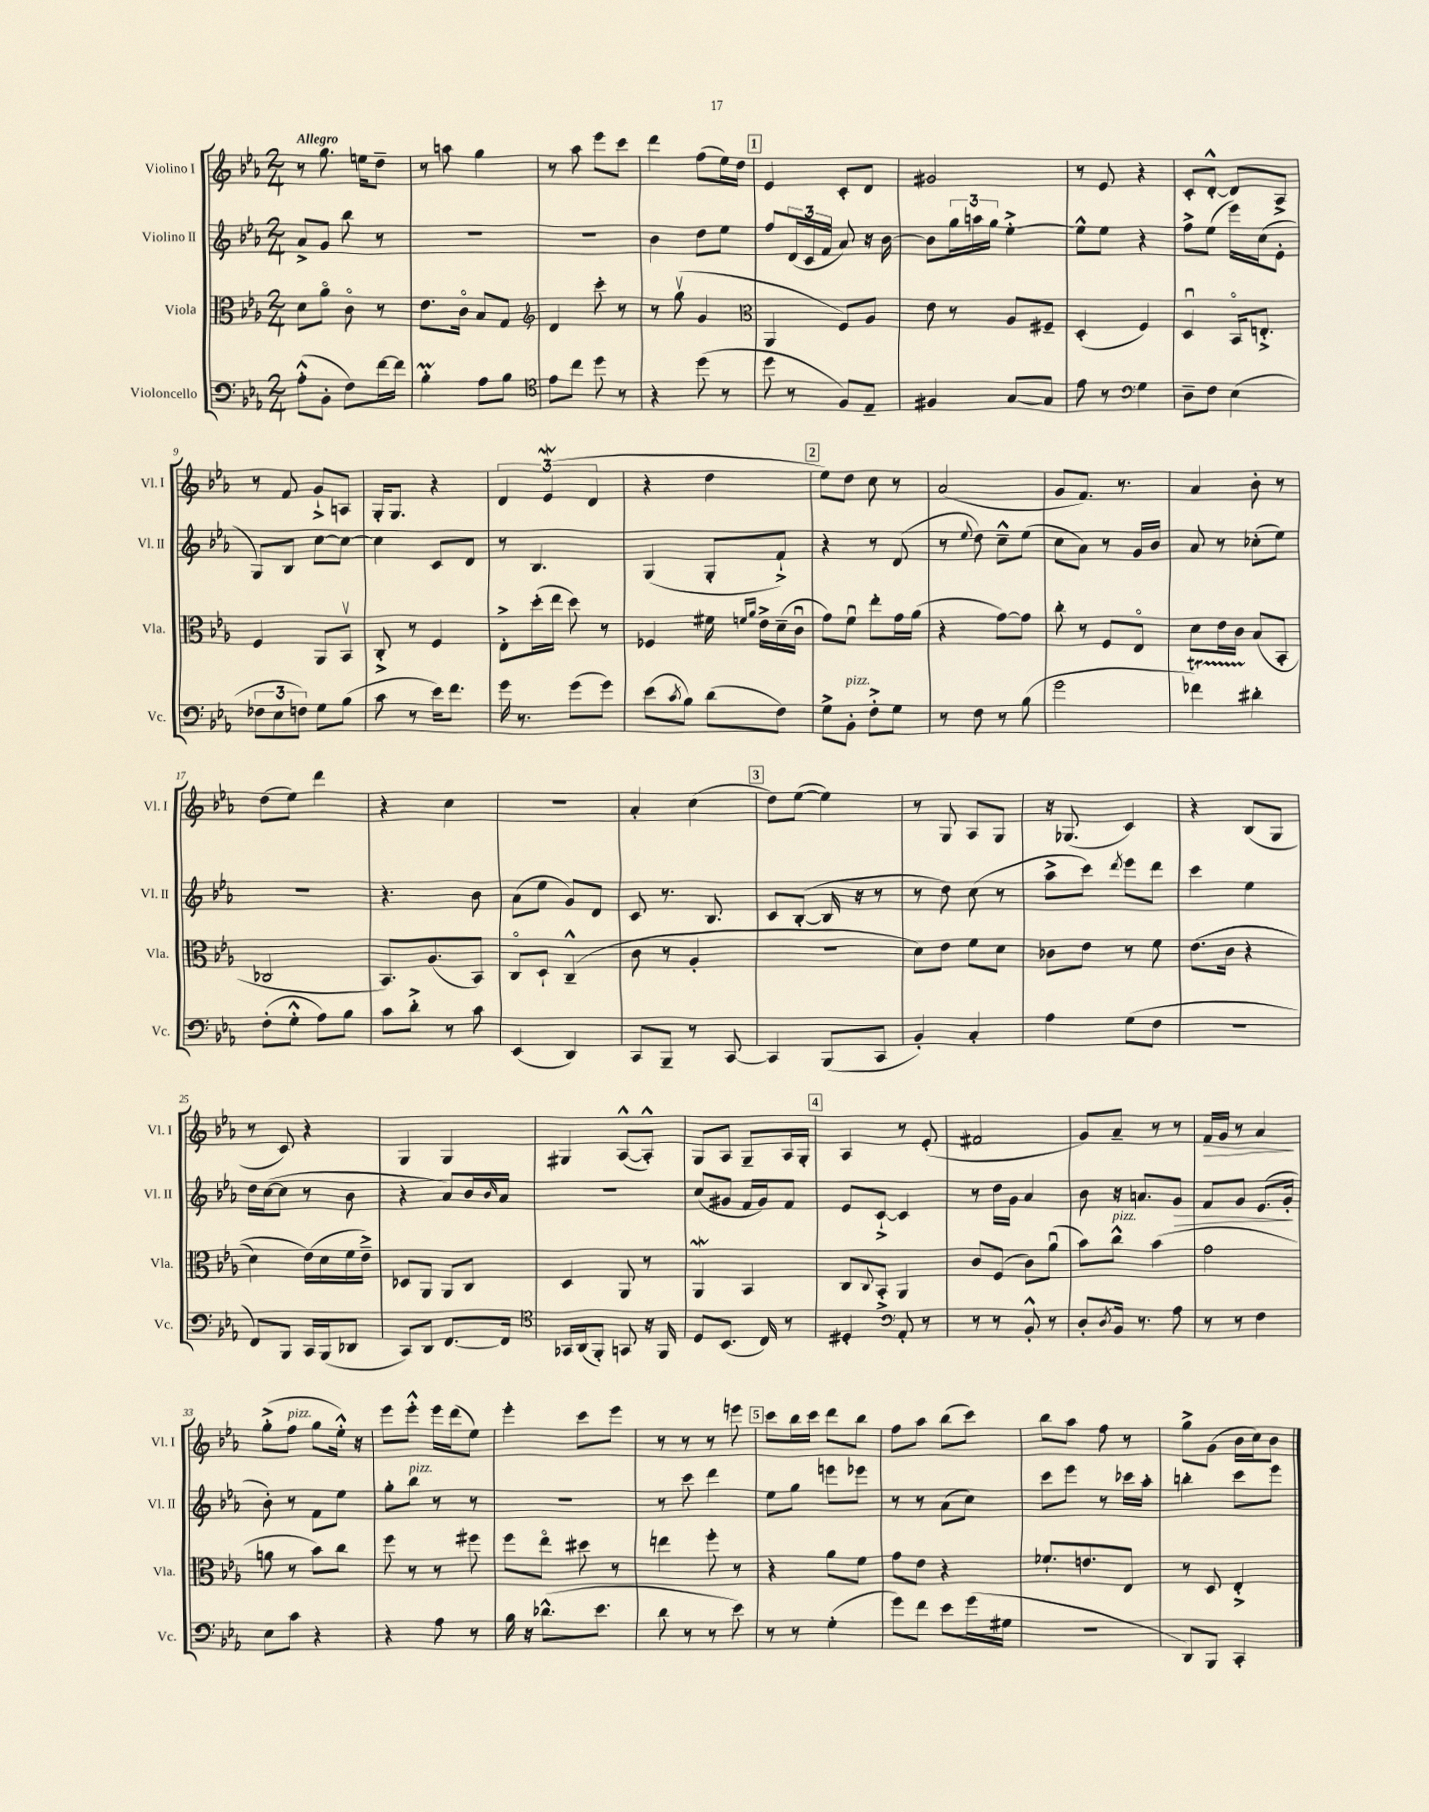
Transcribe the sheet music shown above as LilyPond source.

<<
\new StaffGroup <<
\new Staff = "s0" \with { instrumentName = "Violino I" shortInstrumentName = "Vl. I" } {
    \clef treble \key ees \major \numericTimeSignature \time 2/4 \tempo "Allegro"
    r8 g''8. e''16 d''8-- |
    r8 a''8 g''4 |
    r8 aes''8 ees'''8 c'''8 |
    d'''4 f''8( ees''16) d''16 |
    \mark \markup { \box "1" } ees'4 c'8-. d'8 |
    gis'2 |
    r8 ees'8 r4 |
    c'8-. d'8~-.-^ d'8 aes8-> |
    r8 f'8 g'8-!-> a8 |
    g16-. g8. r4 |
    \tuplet 3/2 { d'4 ees'4\mordent( d'4 } |
    r4 d''4 |
    \mark \markup { \box "2" } ees''8) d''8 c''8 r8 |
    aes'2( |
    g'8 f'8.) r8. |
    aes'4 bes'8-. r8 |
    d''8( ees''8) d'''4 |
    r4 c''4 |
    R2 |
    aes'4-. c''4( |
    \mark \markup { \box "3" } d''8) ees''8~( ees''4) |
    r8 g8 aes8 g8 |
    r16 ges8.( c'4) |
    r4 bes8( g8 |
    r8 c'8) r4 |
    g4 g4 |
    gis4 aes8~-^( aes8-.-^) |
    g8 aes8 g8-- aes16 g16-. |
    \mark \markup { \box "4" } aes4 r8 ees'8-.( |
    fis'2 |
    g'8) aes'8-- r8 r8 |
    f'16\> g'16 r8 aes'4\! |
    g''8-.->( f''8^\markup { \italic "pizz." } g''8 ees''16-.-^) r16 |
    ees'''8 ees'''8-.-^ ees'''16 d'''16( ees''8) |
    ees'''4-. c'''8 ees'''8 |
    r8 r8 r8 e'''8 |
    \mark \markup { \box "5" } c'''8 bes''16 c'''16 d'''8 bes''8 |
    f''8 aes''8 bes''8( c'''8) |
    bes''8 aes''8 f''8 r8 |
    g''8-> g'8( bes'16 c''16) bes'8 \bar "|." |
}
\new Staff = "s1" \with { instrumentName = "Violino II" shortInstrumentName = "Vl. II" } {
    \clef treble \key ees \major \numericTimeSignature \time 2/4
    aes'8-> g'8 bes''8 r8 |
    R2 |
    R2 |
    bes'4 d''8 ees''8 |
    \mark \markup { \box "1" } f''8 \tuplet 3/2 { d'16( c'16 f'16 } aes'8) r16 bes'16~ |
    bes'8 \tuplet 3/2 { g''16 a''16 g''16 } ees''4~-.-> |
    ees''8-^ ees''8 r4 |
    f''8-> ees''8( ees'''16) c''16( ees'8-. |
    g8) bes8 c''8~ c''8~ |
    c''4 c'8 d'8 |
    r8 bes4. |
    g4( g8-. f'8-!->) |
    \mark \markup { \box "2" } r4 r8 d'8( |
    r8 \appoggiatura { ees''8 } d''8) c''8---^ ees''8( |
    c''8 aes'8) r8 g'16 bes'16 |
    aes'8 r8 ces''8-.( ees''8) |
    r2 |
    r4. bes'8 |
    aes'8( ees''8 g'8) d'8 |
    c'8 r8. bes8. |
    \mark \markup { \box "3" } c'8 bes8~-.( bes16 r16 r8 |
    r8 d''8) c''8( r8 |
    aes''8-> c'''8) \acciaccatura { d'''8 } ees'''8 d'''8 |
    c'''4 ees''4 |
    d''16 c''16~( c''8 r8 bes'8 |
    r4 aes'8) bes'16 \grace { bes'16 } aes'16 |
    R2 |
    c''8( gis'8 f'16 gis'16) f'8 |
    \mark \markup { \box "4" } ees'8 c'8~-!-> c'4 |
    r8 d''16 g'16 aes'4 |
    bes'8 r16 a'8. g'8\> |
    f'8 g'8 ees'8.( g'16-.\! |
    bes'8-.) r8 f'8 ees''8 |
    g''8-. bes''8^\markup { \italic "pizz." } r8 r8 |
    R2 |
    r8 c'''8 d'''4 |
    \mark \markup { \box "5" } ees''8 g''8 e'''8 ees'''8 |
    r8 r8 aes'8( c''8) |
    c'''8 ees'''8 r8 ces'''16 aes''16-. |
    b''4-. c'''8 ees'''8 \bar "|." |
}
\new Staff = "s2" \with { instrumentName = "Viola" shortInstrumentName = "Vla." } {
    \clef alto \key ees \major \numericTimeSignature \time 2/4
    d'8 aes'8\flageolet c'8\flageolet r8 |
    ees'8. c'16\flageolet bes8 g8 |
    \clef treble d'4 c'''8-. r8 |
    r8 g''8\upbow( g'4 |
    \mark \markup { \box "1" } \clef alto aes,4 f8) aes8 |
    ees'8 r8 aes8 fis8-- |
    d4-.( f4) |
    d4\downbow bes,16\flageolet e8.-.-> |
    f4 aes,8 bes,8\upbow |
    c8-.-> r8 f4 |
    ees8-.-> d''16-.( ees''16 d''8) r8 |
    fes4 fis'16 \grace { f'16 aes'16 } ees'16-> d'16--( c'16\downbow |
    \mark \markup { \box "2" } g'8) f'8\downbow ees''8-. g'16 aes'16( |
    r4 g'8~) g'8 |
    c''8-. r8 f8 ees8\flageolet |
    d'8 ees'16 c'16 bes8( bes,8-. |
    ces2 |
    bes,8.) aes8.( bes,8) |
    c8\flageolet d8-! c4---^( |
    c'8 r8 aes4-. |
    \mark \markup { \box "3" } R2 |
    d'8) ees'8 f'8 d'8 |
    ces'8 ees'8 r8 f'8 |
    ees'8.(\( c'16 r4 |
    d'4) ees'16(\) d'16 f'16 ees'16--->) |
    des8 aes,8 aes,8 c8 |
    d4 aes,8 r8 |
    aes,4\mordent bes,4 |
    \mark \markup { \box "4" } c8 \appoggiatura { c8 } bes,8-.-> aes,4 |
    c'8 f8( c'8) aes'8\downbow( |
    bes'8) c''8-^^\markup { \italic "pizz." } bes'4( |
    g'2 |
    a'8 r8 bes'8) c''8 |
    f''8 r8 r8 fis''8 |
    f''8 ees''8\flageolet dis''8 r8 |
    e''4 f''8-. r8 |
    \mark \markup { \box "5" } r4 aes'8 f'8 |
    g'8 ees'8 r4 |
    fes'8.-! e'8. ees8 |
    r8 d8 ees4-.-> \bar "|." |
}
\new Staff = "s3" \with { instrumentName = "Violoncello" shortInstrumentName = "Vc." } {
    \clef bass \key ees \major \numericTimeSignature \time 2/4
    aes8-.-^( bes,8-. f8) f'16~ f'16 |
    bes4-.\prall aes8 bes8 |
    \clef tenor ees'8 c''8 d''8 r8 |
    r4 d''8( r8 |
    \mark \markup { \box "1" } d''8 r8 f8) ees8-- |
    fis4 g8~ g8 |
    ees'8 r8 \clef bass g4 |
    d8-- f8 ees4( |
    \tuplet 3/2 { fes8 ees8 f8) } g8 bes8( |
    c'8 r8 ees'16) f'8. |
    g'16 r8. g'8( g'8) |
    ees'8( \acciaccatura { c'8 } bes8) d'8( f8) |
    \mark \markup { \box "2" } g8-> bes,8-.^\markup { \italic "pizz." } f8-.-> g8 |
    r8 f8 r8 bes8( |
    g'2 |
    fes'4\startTrillSpan) dis'4-.\stopTrillSpan |
    f8-.( g8-.-^ aes8) bes8 |
    c'8 d'8-.-> r8 c'8 |
    ees,4( d,4) |
    c,8 bes,,8-- r8 c,8~ |
    \mark \markup { \box "3" } c,4 bes,,8( c,8 |
    bes,4-.) c4-. |
    aes4 g8( f8 |
    R2 |
    f,8) bes,,8 c,16 bes,,16( des,8 |
    c,8) d,8 f,8.~ f,16 |
    \clef tenor ges,16 aes,16( f,8-.) g,8 r16 f,16 |
    d8 bes,8.( c16) r8 |
    \mark \markup { \box "4" } dis4-. \clef bass aes,8-. r8 |
    r8 r8 bes,8-.-^ r8 |
    d8-. \acciaccatura { d8 } bes,16 r8. aes8 |
    r8 r8 f4 |
    ees8 c'8 r4 |
    r4 aes8 r8 |
    bes16 r16 des'8.-^( ees'8. |
    d'8 r8 r8 ees'8) |
    \mark \markup { \box "5" } r8 r8 g4-.( |
    g'8) f'8 ees'8 g'16( gis16 |
    r2 |
    d,8) bes,,8 c,4-. \bar "|." |
}
>>
>>
